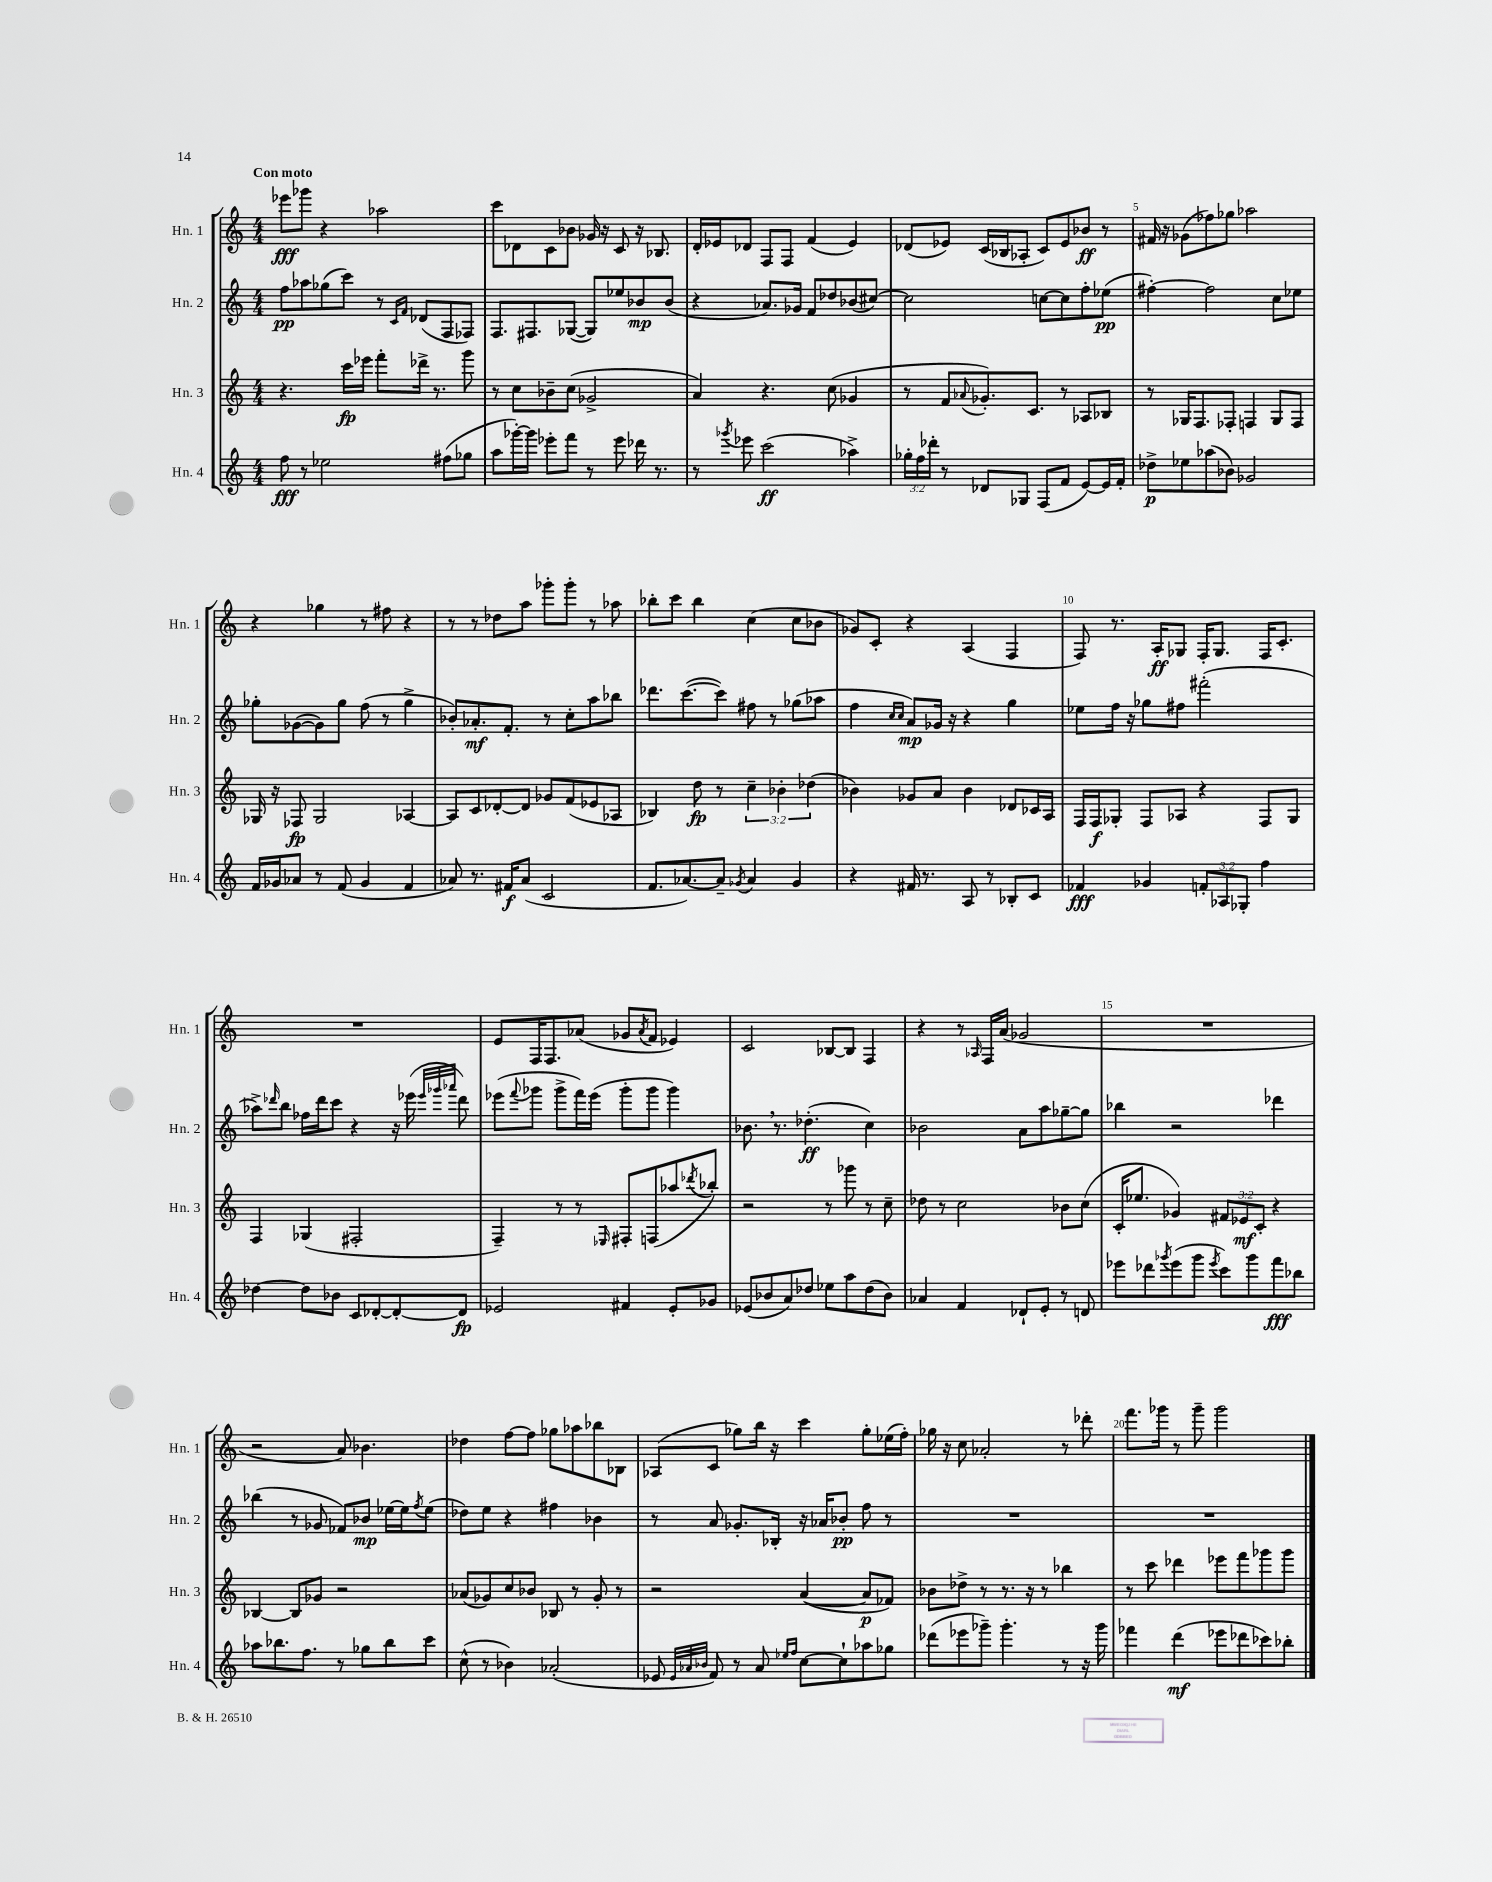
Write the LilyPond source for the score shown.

<<
\new StaffGroup <<
\new Staff = "s0" \with { instrumentName = "Hn. 1" shortInstrumentName = "Hn. 1" } {
    \clef treble \key c \major \numericTimeSignature \time 4/4 \tempo "Con moto"
    ees'''8\fff ges'''8 r4 aes''2 |
    c'''8 des'8 c'8 bes'8 ges'16 r16 c'8 r16 bes8. |
    d'16-. ees'16 des'8 f8 f8 f'4( ees'4) |
    des'8( ees'8) c'16( bes16 aes8-. c'8) ees'8 bes'8\ff r8 |
    fis'16 r16 ges'8( fes''8) ges''8 aes''2 |
    r4 ges''4 r8 fis''8 r4 |
    r8 r8 des''8 a''8 ges'''8-. ges'''8-. r8 aes''8 |
    bes''8-. c'''8 bes''4 c''4( c''8 bes'8 |
    ges'8) c'8-. r4 a4( f4 |
    f8) r8. a16-.\ff ges8 f16-. ges8. f16 c'8.-. |
    R1 |
    e'8 f16 f8. aes'8( ges'8 \acciaccatura { aes'8 } f'8 ees'4) |
    c'2 bes8~ bes8 f4 |
    r4 r8 \grace { aes16 } f16 a'16( ges'2 |
    R1 |
    r2 a'8) bes'4. |
    des''4 f''8~ f''8 ges''8 aes''8 bes''8 bes8 |
    aes8( c'8 ges''8) b''16 r16 c'''4 ges''8-. ees''16( f''16-.) |
    ges''16 r16 c''8 aes'2-. r8 des'''8-. |
    f'''8. ges'''16 r8 ges'''8-- ges'''2 \bar "|." |
}
\new Staff = "s1" \with { instrumentName = "Hn. 2" shortInstrumentName = "Hn. 2" } {
    \clef treble \key c \major \numericTimeSignature \time 4/4
    f''8\pp aes''8 ges''8( c'''8) r8 \grace { c'16 f'16 } des'8( f8 fes8) |
    f8. fis8. ges8~( ges8) ees''8 bes'8\mp bes'8( |
    r4 aes'8.) ges'16 f'8 des''8 bes'8( cis''8~) |
    cis''2 c''8~ c''8 f''8-. ees''8\pp( |
    fis''4~-.) fis''2 c''8 ees''8 |
    ges''8-. ges'8~( ges'8) ges''8 f''8( r8 ges''4-> |
    bes'8-.) aes'8.-.\mf f'8.-. r8 c''8-. a''8 bes''8 |
    des'''8. c'''8.~( c'''8) fis''8 r8 ges''8( aes''8 |
    f''4 \grace { c''16 c''16 } a'8\mp) ges'16 r16 r4 g''4 |
    ees''8 f''16 r16 ges''8 fis''8 fis'''2-.( |
    aes''8->) \grace { des'''16 } b''8 fes''16 des'''16 c'''8 r4 r16 ees'''16( \grace { ees'''32 ges'''32 aes'''32 } des'''8) |
    ees'''8( \appoggiatura { f'''8 } ges'''8 ges'''8-> f'''16) ees'''16( ges'''8-. ges'''8 ges'''4) |
    bes'8. \breathe r8. des''4.-.\ff( c''4) |
    bes'2 a'8 a''8 ges''8~-- ges''8 |
    bes''4 r2 des'''4 |
    bes''4( r8 ges'8 fes'8) bes'8\mp ees''16~ ees''16 \acciaccatura { f''8 } ees''8( |
    des''8) e''8 r4 fis''4 bes'4 |
    r8 a'8 ges'8.-. bes16-. r16 aes'16 bes'8-.\pp f''8 r8 |
    R1 |
    R1 \bar "|." |
}
\new Staff = "s2" \with { instrumentName = "Hn. 3" shortInstrumentName = "Hn. 3" } {
    \clef treble \key c \major \numericTimeSignature \time 4/4 \override Staff.TupletNumber.text = #tuplet-number::calc-fraction-text
    r4. c'''16\fp ees'''16 f'''8-. des'''16-> r8. g'''8 |
    r8 c''8 bes'8-- c''8( ges'2-> |
    a'4) r4. c''8( ges'4 |
    r8 f'8 \appoggiatura { aes'8 } ges'8.-.) c'8. r8 aes8 bes8 |
    r8 ges16 f8. fes8-. f4 ges8 f8 |
    ges16 r16 fes8\fp ges2 aes4~ |
    aes8 c'8 des'8~-. des'8 ges'8 f'8( ees'8 aes8 |
    bes4) d''8\fp r8 \tuplet 3/2 { c''4-- bes'4-. des''4( } |
    bes'4) ges'8 a'8 bes'4 des'8 ces'16 a16 |
    f16 f16\f ges8-. f8 aes8 r4 f8 ges8 |
    f4 ges4( fis2-. |
    f4--) r8 r8 \grace { ees16 } fis8-. f8( aes''8 \acciaccatura { des'''8 } bes''8-.) |
    r2 r8 ges'''8 r8 c''8-- |
    des''8 r8 c''2 bes'8 c''8( |
    c'16-. ees''8. ges'4) \tuplet 3/2 { fis'8 ees'8\mf c'8-. } r4 |
    bes4~ bes8 ges'8 r2 |
    aes'8( ges'8) c''8 bes'8 bes8 r8 ges'8-. r8 |
    r2 a'4~( a'8\p fes'8) |
    bes'8 des''8-> r8 r8. r16 r8 bes''4 |
    r8 c'''8 des'''4 ees'''8 f'''8 ges'''8 ges'''8 \bar "|." |
}
\new Staff = "s3" \with { instrumentName = "Hn. 4" shortInstrumentName = "Hn. 4" } {
    \clef treble \key c \major \numericTimeSignature \time 4/4 \override Staff.TupletNumber.text = #tuplet-number::calc-fraction-text
    f''8\fff r8 ees''2 fis''8( ges''8 |
    a''8 ges'''16~-.) ges'''16 ees'''8-. f'''8 r8 ees'''8 des'''16 r8. |
    r8 \acciaccatura { ges'''8 } ees'''8 c'''2\ff( aes''4->) |
    \tuplet 3/2 { ges''16-. f''16 des'''16-. } r8 des'8 ges8 f8( f'8 e'8~) e'16 f'16-. |
    des''8->\p ees''8 aes''8( bes'8) ges'2 |
    f'16 ges'16 aes'8 r8 f'8( ges'4 f'4 |
    aes'8) r8. fis'16\f aes'8( c'2 |
    f'8. aes'8.~) aes'8-- \acciaccatura { ges'8 } aes'4 ges'4 |
    r4 fis'16 r8. a8 r8 bes8-. c'8 |
    fes'4\fff ges'4 \tuplet 3/2 { f'8-. aes8 ges8-. } f''4 |
    des''4~ des''8 bes'8 c'8 des'8~-. des'8~-. des'8\fp |
    ees'2 fis'4 ees'8-. ges'8 |
    ees'8( bes'8 a'8) des''8 ees''8 a''8 des''8( bes'8) |
    aes'4 f'4 des'8-! e'8-. r8 d'8 |
    ees'''8 des'''8 \acciaccatura { ges'''8 } ees'''8( ges'''8 \acciaccatura { ees'''8 } c'''8) ges'''8 f'''8\fff bes''8 |
    aes''8 bes''8. f''8. r8 ges''8 bes''8 c'''8 |
    c''8-^( r8 bes'4) aes'2-.( |
    ees'8 \grace { ees'32 aes'32 bes'32 } f'8) r8 aes'8 \grace { ees''16 f''16 } c''8~ c''8-! aes''8 ges''8 |
    des'''8( ees'''8 ges'''8--) ges'''4.-. r8 r16 ges'''16 |
    fes'''4 d'''4\mf( ees'''8 des'''8 ces'''8) bes''8-. \bar "|." |
}
>>
>>
\layout { \context { \Score \override BarNumber.break-visibility = ##(#f #t #t) barNumberVisibility = #(every-nth-bar-number-visible 5) } }
